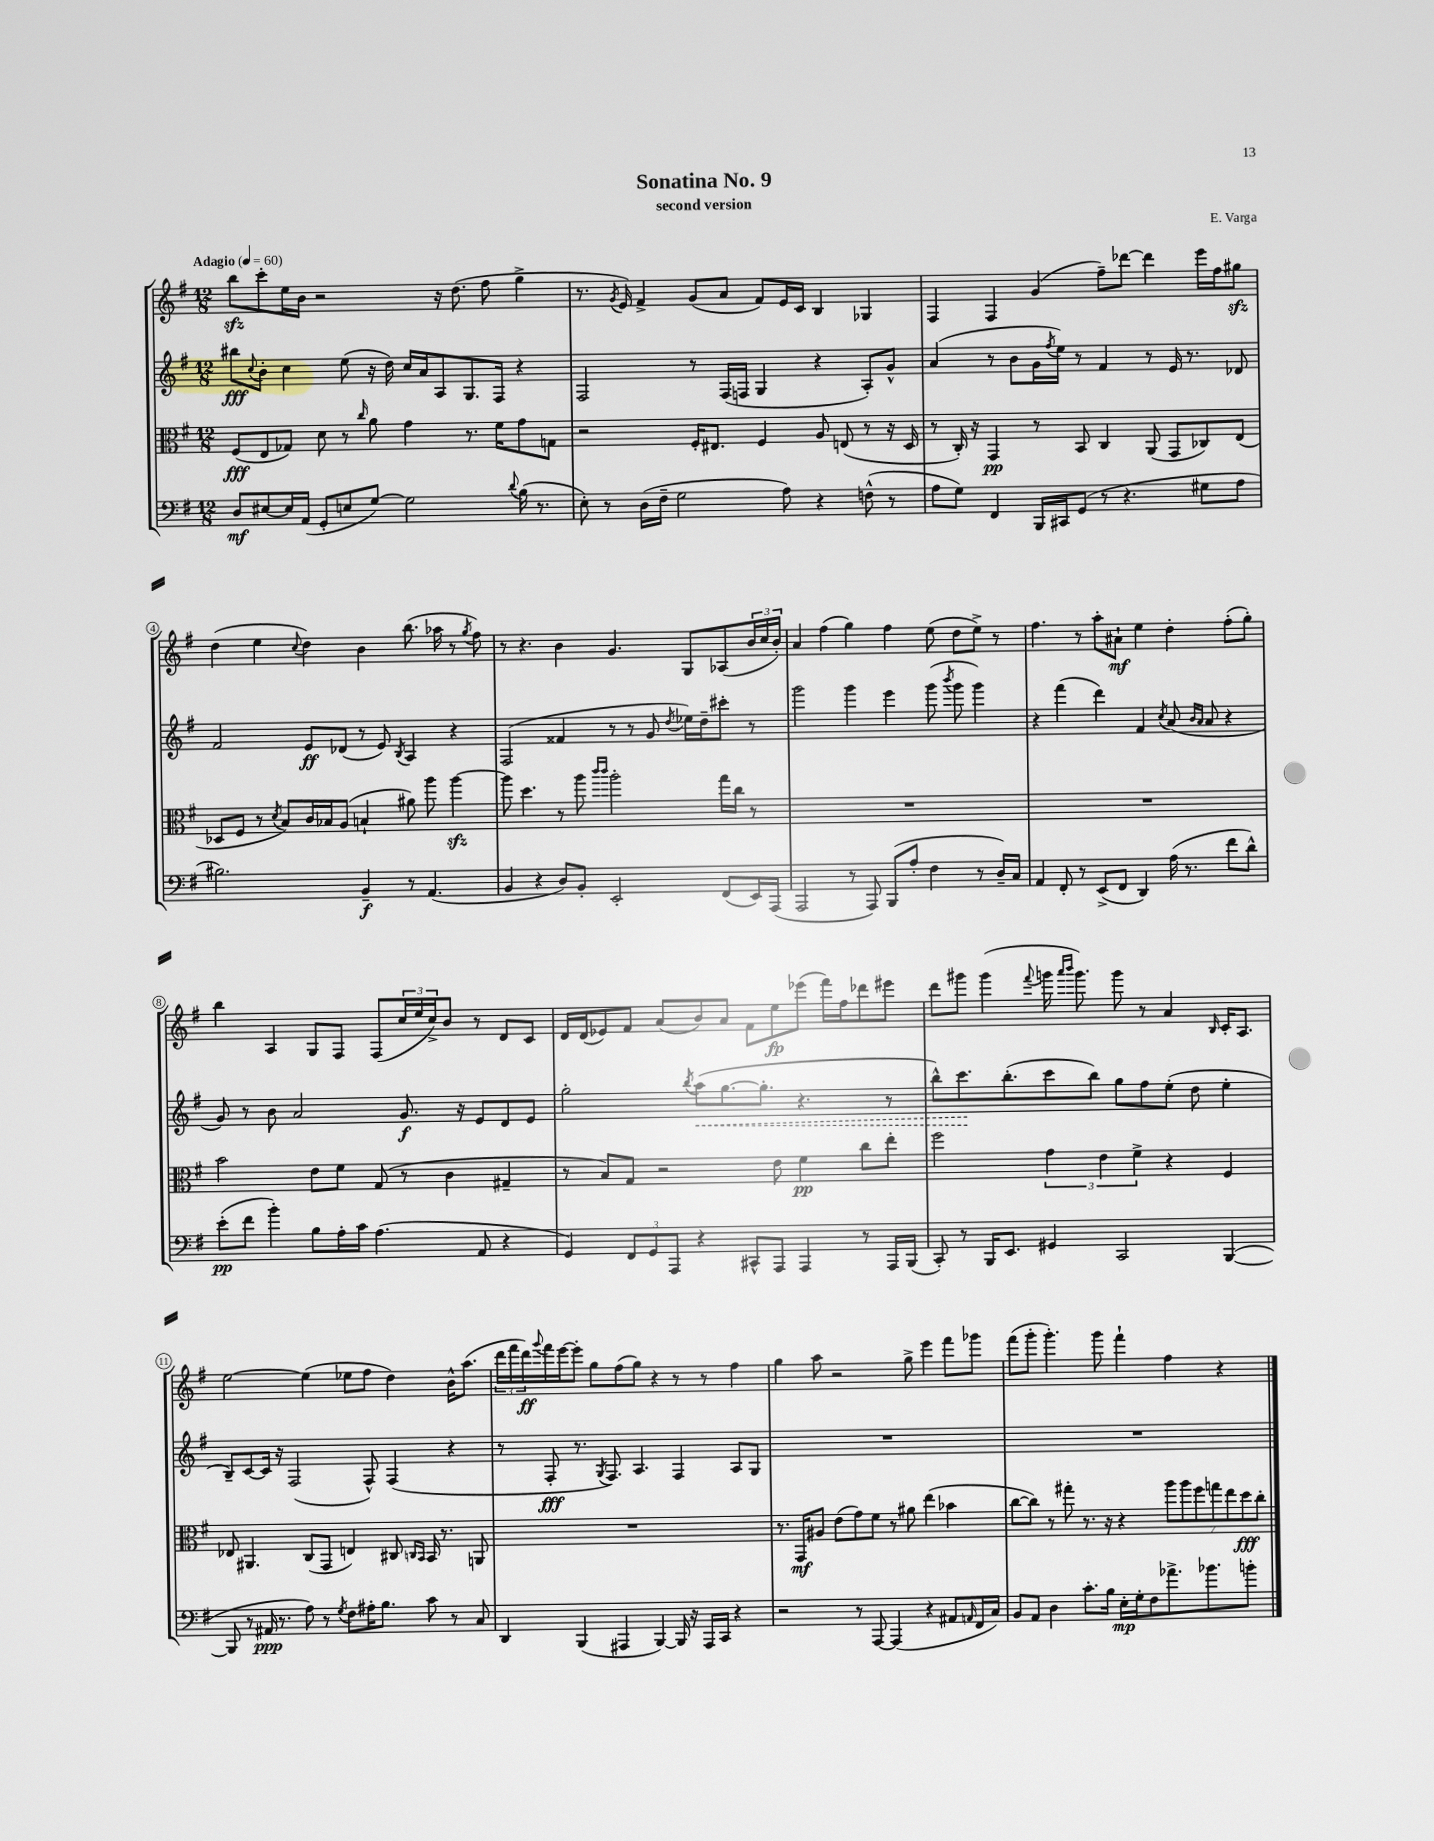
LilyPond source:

\header { title = "Sonatina No. 9" composer = "E. Varga" subtitle = "second version" }
<<
\new StaffGroup <<
\new Staff = "s0" {
    \clef treble \key g \major \numericTimeSignature \time 12/8 \tempo "Adagio" 4 = 60
    b''8\sfz c'''8-. e''16 b'16 r2 r16 d''8.( fis''8 g''4-> |
    r8. \acciaccatura { g'8 } e'16) fis'4-> g'8( a'8 fis'8) e'16 c'16 b4 ges4 |
    fis4 fis4 g'4( fis''8--) des'''8~ des'''4 e'''16 fis''16 gis''8\sfz |
    d''4( e''4 \appoggiatura { c''8 } d''4) b'4 b''8.( aes''16 r8 \acciaccatura { g''8 } fis''8) |
    r8 r4. b'4 g'4. g8 aes8( \tuplet 3/2 { b'16 c''16 b'16-.) } |
    a'4 fis''4( g''4) fis''4 e''8( d''8 e''8->) r8 |
    fis''4. r8 a''8-. ais'8-!\mf e''4 d''4-. fis''8-.( g''8-.) |
    b''4 a4 g8 fis8 fis8( \tuplet 3/2 { c''16 e''16 c''16->) } b'8 r8 d'8 c'8 |
    d'16 d'16( ees'8) fis'8 a'8( b'8) a'8 fis'8 e''8\fp ees'''8( fis'''16) fis''16 des'''8 eis'''8 |
    d'''8 gis'''8 gis'''4( \appoggiatura { fis'''8 } g'''16 \grace { a'''16 b'''16 } g'''8.) g'''8 r8 a'4 \grace { b16 } c'16-. a8. |
    e''2~ e''4( ees''8 fis''8 d''4) b'16-^ a''8.( |
    \tuplet 3/2 { d'''16 fis'''16 d'''16\ff) } \appoggiatura { g'''8 } fis'''16 e'''16~ e'''8-. g''8 fis''8( g''8) r4 r8 r8 fis''4 |
    g''4 a''8 r2 g''8-> e'''4 fis'''8 ges'''8 |
    fis'''8( g'''8-. g'''4.-.) g'''8 fis'''4-! fis''4 r4 \bar "|." |
}
\new Staff = "s1" {
    \clef treble \key g \major \numericTimeSignature \time 12/8
    bis''8\fff \appoggiatura { c''8 } b'8-. c''4 e''8( r16 d''16) c''16 a'16 a8 g8. fis16 r4 |
    fis2 r8 fis16( f16 g4 r4 a8-.) g'8-^ |
    a'4( r8 b'8 g'16 \acciaccatura { fis''8 } e''16) r8 fis'4 r8 e'16 r8. des'8 |
    fis'2 e'8\ff des'8( r8 e'8) \acciaccatura { b8 } a4 r4 |
    fis2( fisis'4 r8 r8 g'8 \acciaccatura { d''8 } ees''16) d''16-- cis'''8-. r8 |
    g'''2 g'''4 e'''4 g'''8( \acciaccatura { b'''8 } g'''8 g'''4) |
    r4 fis'''4( d'''4) fis'4 \acciaccatura { c''8 } a'8( \grace { b'16 a'16 } a'8 r4 |
    g'8) r8 b'8 a'2 g'8.\f r16 e'8 d'8 e'8 |
    g''2-. \acciaccatura { b''8 } \once \override Hairpin.style = #'dashed-line a''8\<( g''8.~ g''8.-. r4. r8 |
    b''8-^) c'''8.\! b''8.-.( c'''8 b''8) g''8 fis''8 e''8-.( d''8 e''4-. |
    b8--) c'8~ c'16 r16 fis2( fis8-^) fis4( r4 |
    r8 fis8-.\fff r8. \acciaccatura { g8 } fis8.) a4. fis4 a8 g8 |
    R1. |
    R1. \bar "|." |
}
\new Staff = "s2" {
    \clef alto \key g \major \numericTimeSignature \time 12/8
    fis8\fff( e8 ges8) d'8 r8 \grace { c''16 } a'8 g'4 r8. fis'16 g'8 g8 |
    r2 fis16-. eis8. fis4 a8 e8( r8 r16 d16 |
    r8 c16-.) r16 g,4\pp r8 b,8 c4 a,8( g,8 ces8) e8( |
    des8 fis8 r8 \acciaccatura { d'8 } b8) c'16 bes16 a8( b4-! ais'8) a''8 a''4~\sfz |
    a''8 d''4. r8 a''8 \grace { c'''16 c'''16 } a''2-. g''16 c''16 r8 |
    R1. |
    R1. |
    b'2 e'8 fis'8 g8( r8 c'4 gis4-- |
    r8 b8) g8 r2 e'8 fis'4\pp c''8 e''8-. |
    fis''2 \tuplet 3/2 { g'4 e'4 fis'4-> } r4 fis4 |
    ees8 ais,4. c8( g,8 e4) cis8 \grace { c16 b,16 } b,16 r8. a,8 |
    R1. |
    r8. g,16\mf ais8 e'8( g'8) fis'8 r8 ais'8 e''4( bes'4 |
    c''8~ c''8) r8 gis''8-. r8. r16 r4 \tuplet 7/4 { a''8 a''8 fis''8 g''8 e''8 d''8\fff c''8-. } \bar "|." |
}
\new Staff = "s3" {
    \clef bass \key g \major \numericTimeSignature \time 12/8
    d8\mf eis8~ eis16 a,16( g,8-. e8 g8~) g2 \appoggiatura { d'8 } b16( r8. |
    e8-.) r8 d16( fis16-- g2 a8) r4 f8-^( r8 |
    a8 g8) fis,4 b,,16 cis,16 g,8( r8 r4. gis8 a8 |
    bis2.) b,4--\f r8 a,4.( |
    b,4 r4 d8) b,8-. e,2-. fis,8( e,16) a,,16( |
    a,,2 r8 a,,8) b,,8( a8-. fis4 r8 d16--) c16 |
    a,4 fis,8-. r8 e,8->( fis,8 d,4) a16( r8. fis'8 d'8-^) |
    e'8-.\pp( fis'8 b'4-.) b8 a16-. c'16 a4.( a,8 r4 |
    g,4) \tuplet 3/2 { fis,8 g,8 a,,8 } r4 cis,8-^ a,,8 a,,4 r8 a,,16 b,,16( |
    c,8-.) r8 b,,16 e,8. gis,4 c,2 b,,4~( |
    b,,8 r8 ais,16\ppp r8. a8) r8 \acciaccatura { g8 } fis8 ais16-. b8. c'8 r8 c8 |
    d,4 b,,4( ais,,4 b,,4~) b,,16 r16 ais,,16 c,16 r4 |
    r2 r8 a,,8~ a,,4( r4 ais,8 \grace { a,16 } fis,16 c16) |
    b,8 a,8 d4 c'8.-. b16 e16-.\mp g16-. fis8 aes'8.-> bes'8. b'8-. \bar "|." |
}
>>
>>
\layout { \context { \Score \override BarNumber.stencil = #(make-stencil-circler 0.1 0.3 ly:text-interface::print) } }
